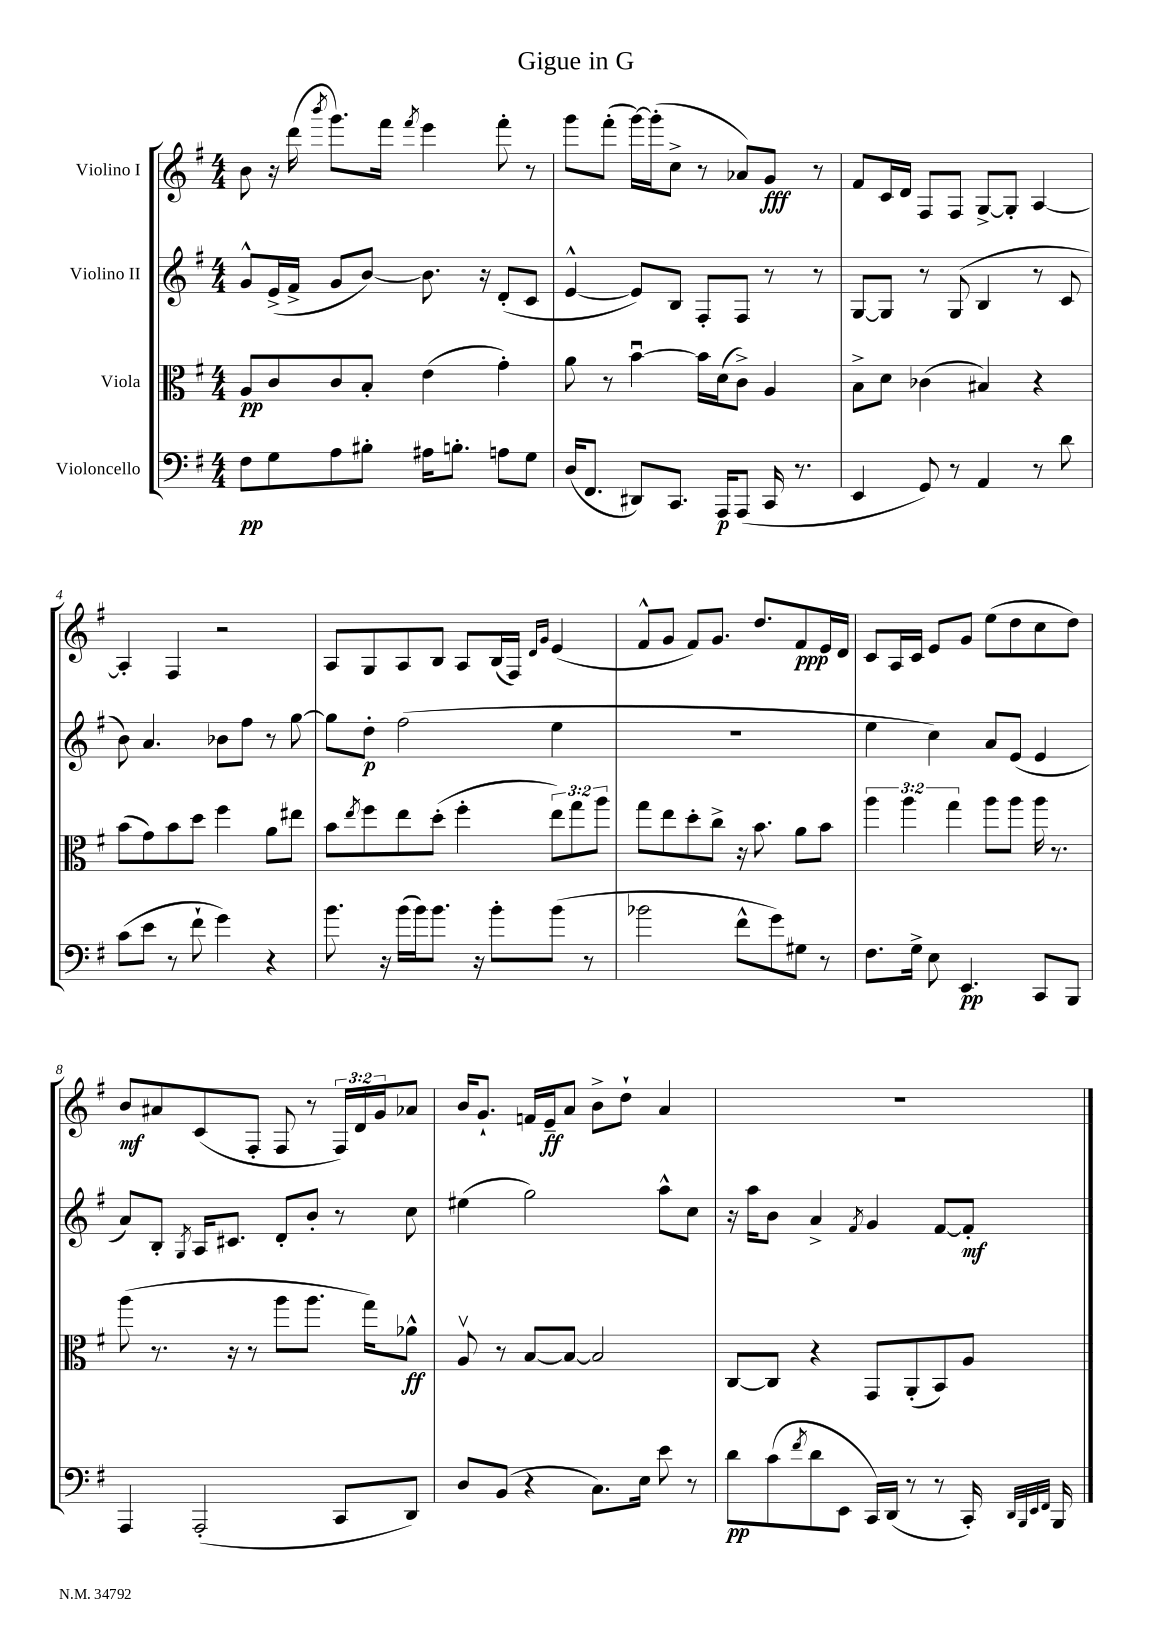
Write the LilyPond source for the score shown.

\header { title = "Gigue in G" }
<<
\new StaffGroup <<
\new Staff = "s0" \with { instrumentName = "Violino I" } {
    \clef treble \key g \major \numericTimeSignature \time 4/4 \override Staff.TupletNumber.text = #tuplet-number::calc-fraction-text
    b'8 r16 d'''16( \acciaccatura { b'''8 } g'''8.) fis'''16 \acciaccatura { fis'''8 } e'''4 fis'''8-. r8 |
    g'''8 fis'''8-.( g'''16~) g'''16-.( c''8-> r8 aes'8) g'8\fff r8 |
    fis'8 c'16 d'16 fis8 fis8 g8~-> g8-. a4~ |
    a4-. fis4 r2 |
    a8 g8 a8 b8 a8 b16( fis16) \grace { d'16 g'16 } e'4( |
    fis'8-^ g'8 fis'8) g'8. d''8. fis'8\ppp e'16 d'16 |
    c'8 a16 c'16 e'8 g'8 e''8( d''8 c''8 d''8) |
    b'8\mf ais'8 c'8( fis8-. fis8 r8 \tuplet 3/2 { fis16) d'16 g'16 } aes'8 |
    b'16 g'8.-! f'16 e'16--\ff a'8 b'8-> d''8-! a'4 |
    R1 \bar "|." |
}
\new Staff = "s1" \with { instrumentName = "Violino II" } {
    \clef treble \key g \major \numericTimeSignature \time 4/4
    g'8-^ e'16->( fis'16-> g'8 b'8~) b'8. r16 d'8-.( c'8 |
    e'4~-^ e'8) b8 fis8-. fis8 r8 r8 |
    g8~ g8 r8 g8( b4 r8 c'8 |
    b'8) a'4. bes'8 fis''8 r8 g''8~ |
    g''8 d''8-.\p fis''2( e''4 |
    R1 |
    e''4 c''4) a'8 e'8( e'4 |
    a'8) b8-. \acciaccatura { g8 } a16 cis'8. d'8-. b'8-. r8 c''8 |
    eis''4( g''2) a''8-^ c''8 |
    r16 a''16 b'8 a'4-> \acciaccatura { fis'8 } g'4 fis'8~ fis'8-.\mf \bar "|." |
}
\new Staff = "s2" \with { instrumentName = "Viola" } {
    \clef alto \key g \major \numericTimeSignature \time 4/4 \override Staff.TupletNumber.text = #tuplet-number::calc-fraction-text
    a8\pp c'8 c'8 b8-. e'4( g'4-.) |
    a'8 r8 b'4~\downbow b'16 d'16( c'8->) a4 |
    b8-> d'8 ces'4( bis4) r4 |
    b'8( g'8) b'8 d''8 fis''4 a'8 eis''8 |
    b'8 \acciaccatura { e''8 } fis''8 e''8 d''8-.( fis''4-. \tuplet 3/2 { e''8) g''8 a''8 } |
    g''8 e''8 d''8-. c''8-> r16 b'8. a'8 b'8 |
    \tuplet 3/2 { a''4 a''4 g''4 } a''8 a''8 a''16 r8. |
    a''8( r8. r16 r8 a''8 a''8. g''16) aes'8-^\ff |
    a8\upbow r8 b8~ b8~ b2 |
    c8~ c8 r4 g,8 a,8-.( b,8) a8 \bar "|." |
}
\new Staff = "s3" \with { instrumentName = "Violoncello" } {
    \clef bass \key g \major \numericTimeSignature \time 4/4
    fis8\pp g8 a8 bis8-. ais16 b8.-. a8 g8 |
    d16( fis,8. dis,8) c,8. a,,16\p a,,8( c,16 r8. |
    e,4 g,8) r8 a,4 r8 d'8 |
    c'8( e'8 r8 fis'8-! g'4) r4 |
    b'8. r16 b'16( b'16) b'8. r16 b'8-. b'8( r8 |
    bes'2 fis'8-^ g'8) gis8 r8 |
    fis8. g16-> e8 e,4.\pp c,8 b,,8 |
    a,,4 a,,2-.( c,8 d,8) |
    d8 b,8( r4 c8.) e16 e'8 r8 |
    d'8\pp c'8( \acciaccatura { fis'8 } d'8 e,8 c,16) d,16( r8 r8 c,16-.) \grace { d,32 b,,32 e,32 fis,32 } b,,16 \bar "|." |
}
>>
>>
